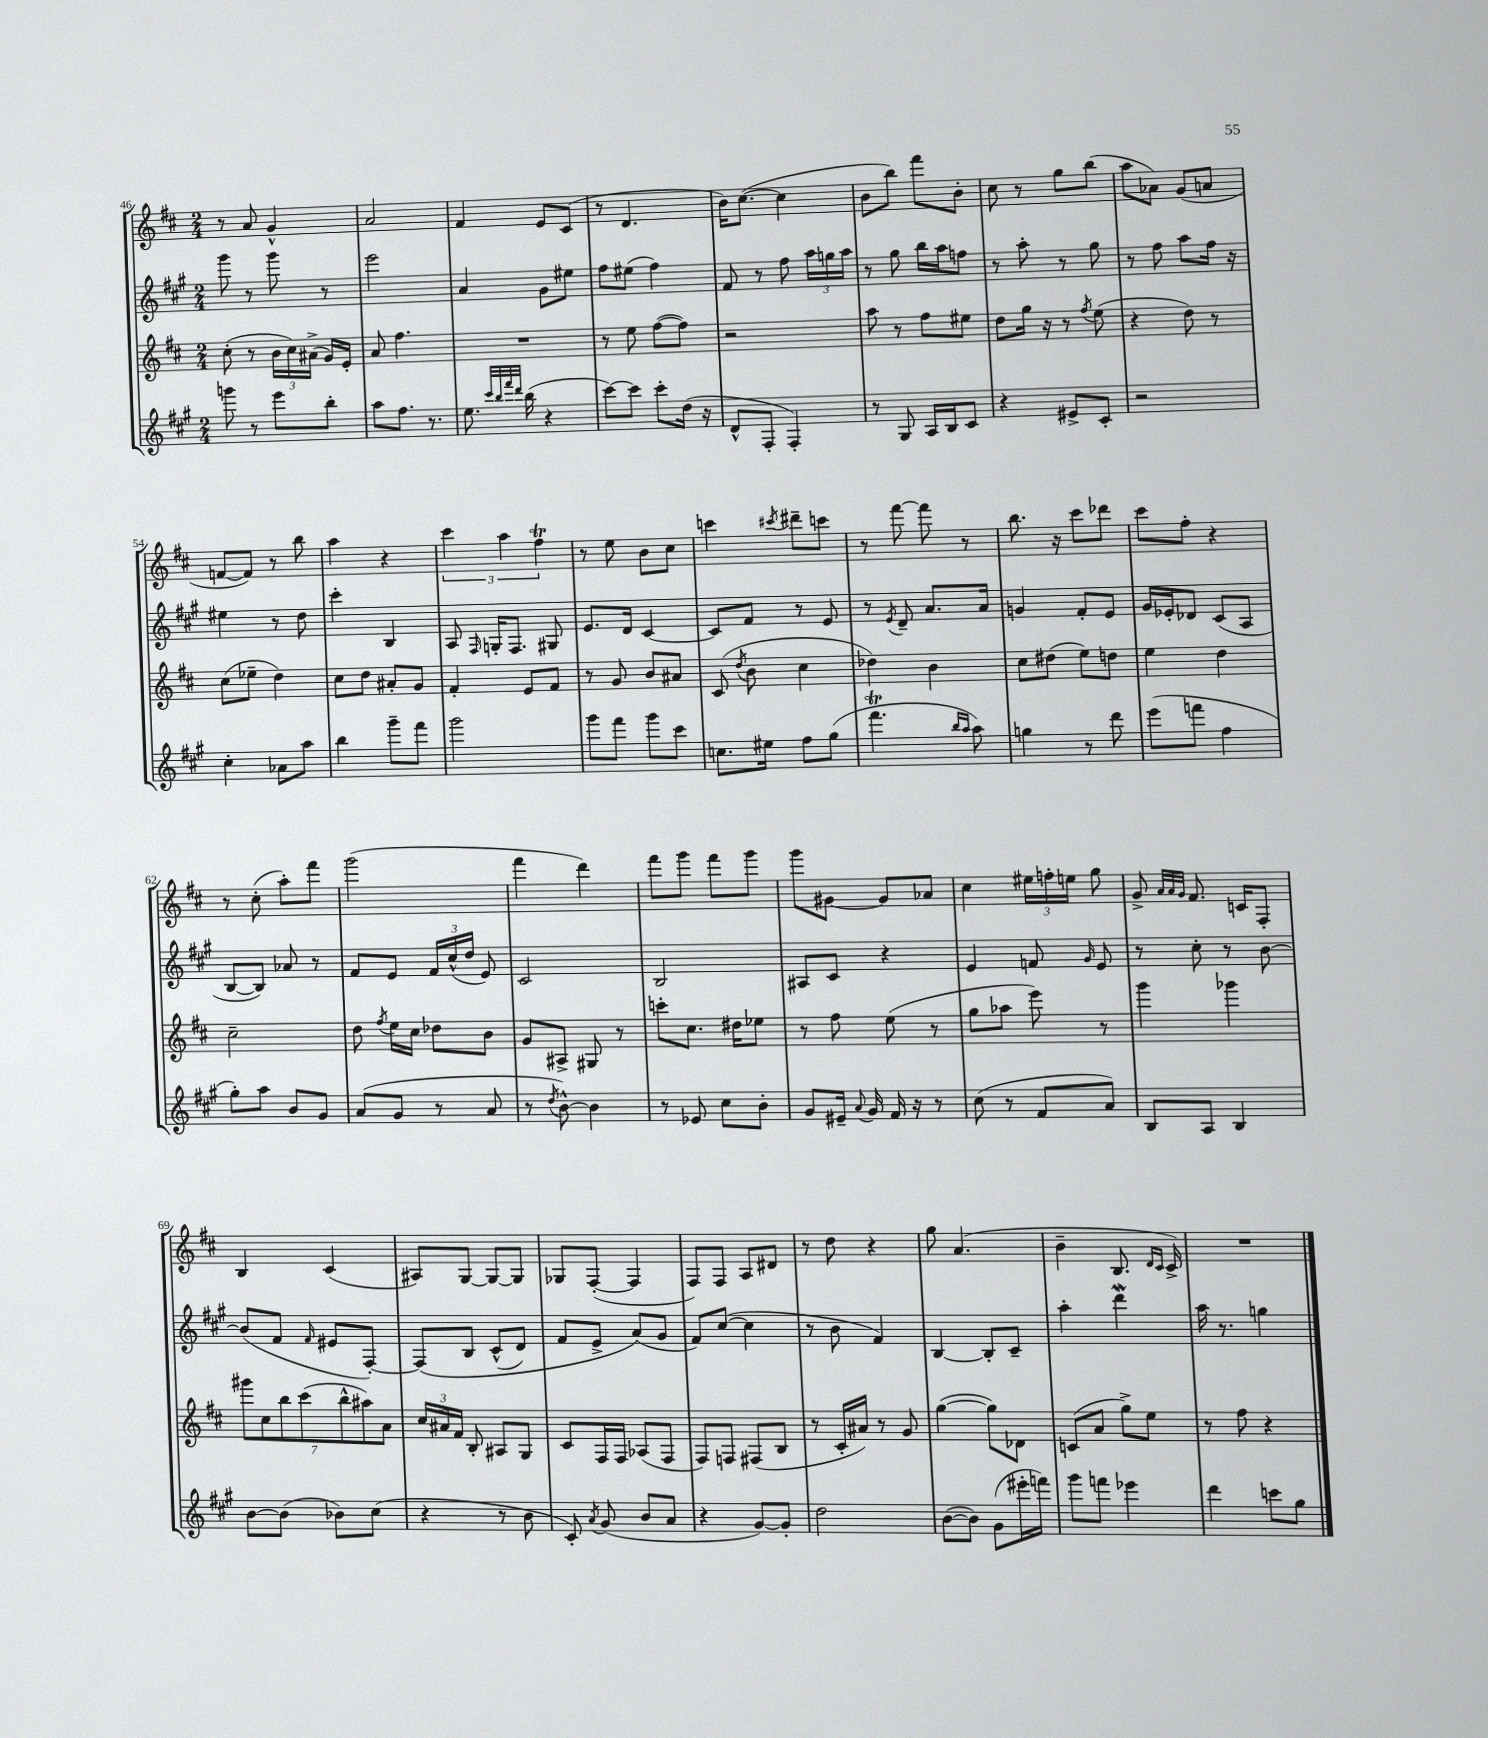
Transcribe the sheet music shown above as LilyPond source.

<<
\new StaffGroup <<
\new Staff = "s0" {
    \clef treble \key d \major \numericTimeSignature \time 2/4
    \autoBeamOff r8 a'8 g'4-^ |
    a'2 |
    fis'4 e'8[ cis'8]( |
    r8 d'4. |
    b'16[) cis''8.]~( cis''4 |
    b'8[ b''8]) fis'''8[ b'8]-. |
    cis''8 r8 g''8[ b''8]( |
    a''8[ aes'8]) g'8[( a'8] |
    f'8[~ f'8]) r8 b''8 |
    a''4 r4 |
    \tuplet 3/2 { cis'''4 a''4 fis''4\trill } |
    r8 e''8 b'8[ cis''8] |
    c'''4 \acciaccatura { cis'''8 } dis'''8[-- c'''8] |
    r8 fis'''8~ fis'''8 r8 |
    b''8. r16 cis'''8[ des'''8] |
    cis'''8[ fis''8]-. r4 |
    r8 cis''8-.( a''8[-.) fis'''8] |
    g'''2( |
    fis'''4 d'''4) |
    fis'''8[ g'''8] fis'''8[ g'''8] |
    g'''8[ gis'8]~ gis'8[ aes'8] |
    cis''4 \tuplet 3/2 { eis''16[ f''16-. e''16] } g''8 |
    g'8-> \grace { a'32[ a'32 g'32] } fis'8. c'16[ fis8]-. |
    b4 cis'4( |
    ais8[) g8]~ g8[~ g8] |
    ges8[ fis8]~-.( fis4 |
    fis8[) fis8] a8[ dis'8] |
    r8 d''8 r4 |
    g''8 a'4.( |
    b'4-- b8. \grace { d'16[ cis'16] } cis'16->) |
    R2 \bar "|." |
}
\new Staff = "s1" {
    \clef treble \key a \major \numericTimeSignature \time 2/4
    \autoBeamOff gis'''8 r8 gis'''8 r8 |
    e'''2 |
    a'4 gis'8[ eis''8] |
    fis''8[ eis''8]( fis''4) |
    fis'8 r8 fis''8 \tuplet 3/2 { a''16[ g''16 a''16] } |
    r8 gis''8 b''16[ a''16 f''8] |
    r8 a''8-. r8 gis''8 |
    r8 fis''8 a''8[ fis''16] r16 |
    eis''4 r8 d''8 |
    cis'''4-. b4 |
    a8 \grace { fis16 } g16[-. fis8.] gis8 |
    e'8.[ d'16] cis'4~ |
    cis'8[ fis'8] r8 e'8 |
    r8 \acciaccatura { e'8 } d'8-- a'8.[ a'16] |
    g'4 fis'8[-. e'8] |
    gis'16[ ees'16-. des'8] cis'8[( a8] |
    b8[~ b8]) aes'8 r8 |
    fis'8[ e'8] \tuplet 3/2 { fis'16[ cis''16-^( d''16] } e'8) |
    cis'2 |
    b2 |
    ais8[ cis'8] r4 |
    e'4 f'8 \grace { gis'16 } e'8 |
    r8 cis''8-. r8 b'8~ |
    b'8[( fis'8] \grace { fis'16 } eis'8[ fis8]~-.) |
    fis8[\( b8] cis'8[-^( d'8]) |
    fis'8[ e'8]-> a'8[(\) gis'8] |
    fis'8[) cis''8]~( cis''4 |
    r8 b'8 fis'4) |
    b4~ b8[-. cis'8]-- |
    a''4-. d'''4\mordent |
    a''16 r8. g''4 \bar "|." |
}
\new Staff = "s2" {
    \clef treble \key d \major \numericTimeSignature \time 2/4
    \autoBeamOff cis''8-.( r8 \tuplet 3/2 { b'16[ cis''16) ais'16]->( } g'16[) e'16]-. |
    a'8 fis''4. |
    R2 |
    r8 e''8 fis''8[~( fis''8]) |
    r2 |
    a''8 r8 fis''8[ eis''8] |
    d''8[ g''16] r16 r8 \acciaccatura { fis''8 } e''8( |
    r4 d''8) r8 |
    cis''8[( ees''8]-- d''4) |
    cis''8[ d''8] ais'8[-. g'8] |
    fis'4-. e'8[ fis'8] |
    r8 g'8 b'8[ ais'8] |
    cis'8( \acciaccatura { d''8 } b'8 cis''4 |
    des''4) b'4 |
    cis''8[ dis''8]( e''8[) d''8] |
    e''4 d''4 |
    cis''2-- |
    d''8 \acciaccatura { fis''8 } e''16[ cis''16] des''8[ b'8] |
    g'8[ ais8]-> gis8 r8 |
    c'''8[-. cis''8.] dis''16[ ees''8] |
    r8 fis''8 e''8( r8 |
    g''8[ aes''8] e'''8) r8 |
    g'''4 ges'''4 |
    \tuplet 7/4 { gis'''8[ cis''8 b''8 cis'''8( b''8-^ ais''8) a'8] } |
    \tuplet 3/2 { cis''16[ ais'16 fis'16] } b8-. ais8[ g8] |
    cis'8[ fis16 fis16] aes8[( fis8] |
    fis8[) f8] fis8[( b8] |
    r8 cis'16[-. ais'16]) r8 g'8 |
    g''4~( g''8[) des'8] |
    c'8[( a'8] g''8[->) e''8] |
    r8 fis''8 r4 \bar "|." |
}
\new Staff = "s3" {
    \clef treble \key a \major \numericTimeSignature \time 2/4
    \autoBeamOff g'''8 r8 e'''8[ b''8]-. |
    a''8[ fis''8.] r8. |
    e''8. \grace { cis'''32[ b''32 fis'''32 d'''32] } b''16( r4 |
    cis'''8[~) cis'''8] cis'''8[-. d''16]( r16 |
    d'8[-^ fis8]-. fis4-.) |
    r8 gis8 a16[ b16 cis'8] |
    r4 eis'8[-> cis'8]-. |
    r2 |
    cis''4-. aes'8[ a''8] |
    b''4 gis'''8[-- fis'''8] |
    gis'''2 |
    gis'''8[ fis'''8] gis'''8[ cis'''8] |
    c''8.[ eis''16] fis''8[ gis''8]( |
    fis'''4.\trill \grace { b''16[ a''16] } a''8) |
    g''4 r8 d'''8 |
    e'''8[( f'''8] fis''4 |
    gis''8[-.) a''8] b'8[ gis'8] |
    a'8[( gis'8] r8 a'8 |
    r8 \acciaccatura { d''8 } b'8~-^) b'4 |
    r8 ees'8 cis''8[ b'8]-. |
    gis'8[ eis'16]-- \appoggiatura { a'8 } gis'16 fis'16 r16 r8 |
    cis''8( r8 fis'8[ a'8]) |
    b8[ a8] b4 |
    b'8[~ b'8]( bes'8[) cis''8]( |
    r4 r8 b'8 |
    cis'8-.) \acciaccatura { a'8 } gis'8( b'8[ a'8] |
    r4 gis'8[~) gis'8]-. |
    d''2 |
    b'8[~( b'8]) gis'8[( eis'''16-. f'''16]) |
    gis'''8[ f'''8] ees'''4 |
    d'''4 c'''8[ gis''8] \bar "|." |
}
>>
>>
\layout { \context { \Score currentBarNumber = #46 } }
